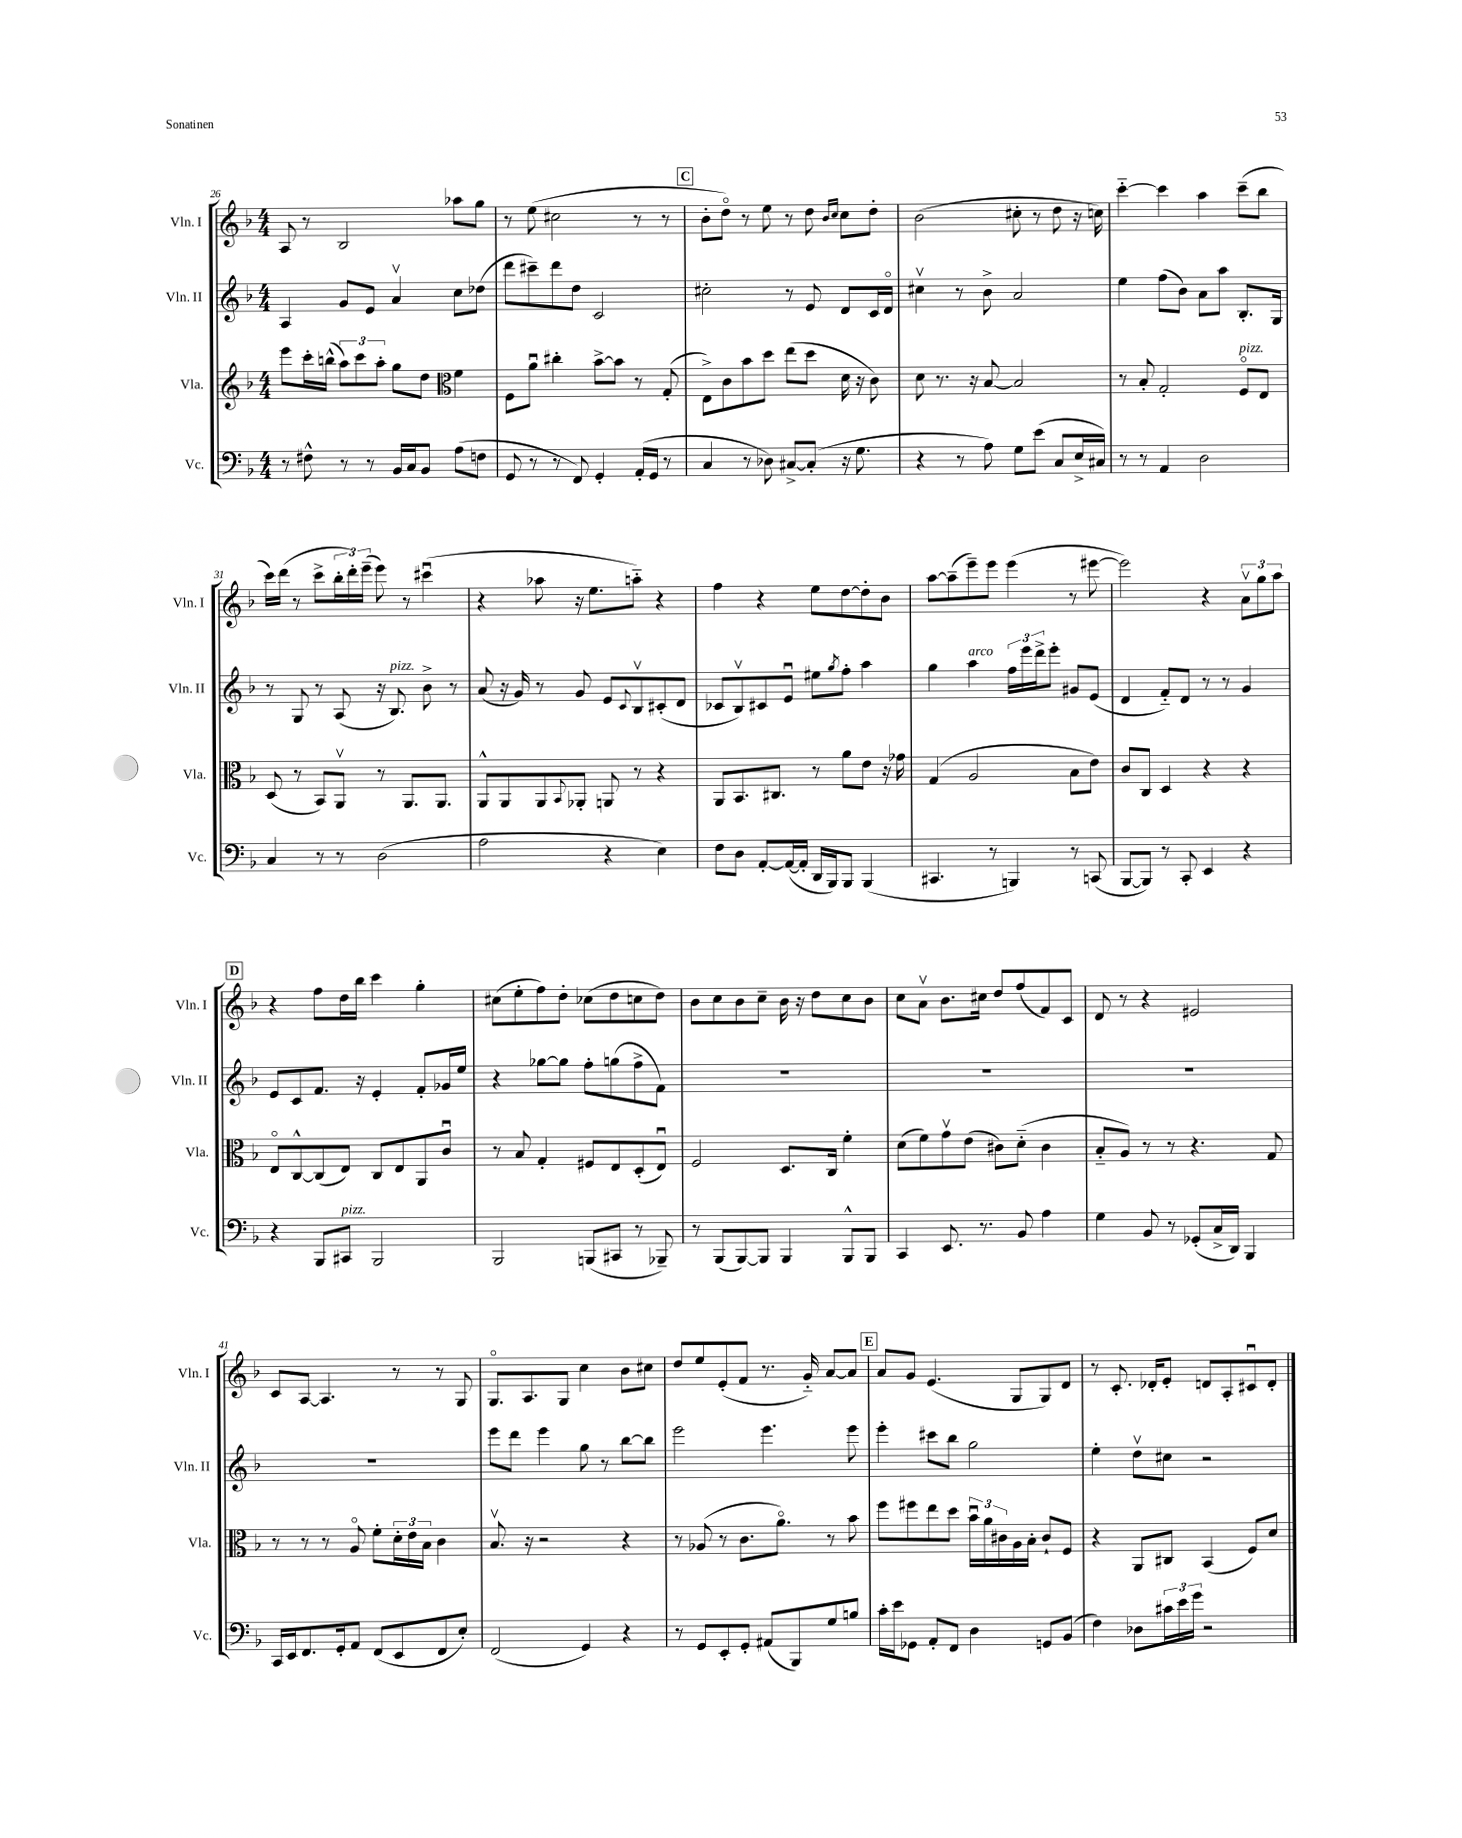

**kern	**kern	**kern	**kern
*staff4	*staff3	*staff2	*staff1
*clefF4	*clefG2	*clefG2	*clefG2
*k[b-]	*k[b-]	*k[b-]	*k[b-]
*M4/4	*M4/4	*M4/4	*M4/4
8r	8eee	4A	8A
8F#^^	16ccc'	.	8r
.	(16bb^^	.	.
8r	12aa)	8g	2B-
.	12ccc	.	.
8r	.	8e	.
.	12aa'	.	.
16BB-	8gg	4av	.
16C	.	.	.
8BB-	8dd	.	.
*	*clefC3	*	*
(8A	4f	8cc	8aa-
8F	.	(8dd-	8gg
=	=	=	=
8GG	8F	8ddd	8r
8r	8au	8ccc#~)	(8ee
8r	4cc#'	8ddd	2cc#
8FF)	.	8dd	.
4GG'	[8b-^	2c	.
.	8b-]	.	.
(16AA'	8r	.	8r
16GG	.	.	.
8r	(8G'	.	8r
=	=	=	=
4C	8E^)	2cc#'	8b-'
.	8c	.	8ddo)
8r	8b-	.	8r
8D-)	8dd	.	8ee
[8C#^	(8ee	8r	8r
(8C#']	8dd	8e	8dd
.	.	.	16qqb-
.	.	.	16qqcc
16r	16d	8d	8cc
8.G	16r	.	.
.	8c)	16c	8dd'
.	.	16do	.
=	=	=	=
4r	8d	4cc#v	(2b-
.	8.r	.	.
8r	.	8r	.
.	16r	.	.
8A)	[8B-	8b-^	.
8G	2B-]	2a	8cc#'
(8e	.	.	8r
8C	.	.	8dd
16E^	.	.	16r
16C#)	.	.	16cc)
=	=	=	=
8r	8r	4ee	[4ccc'~
8r	8B-'	.	.
4AA	2G'	(8ff	4ccc]
.	.	8b-)	.
2D	.	8a	4aa
.	.	8aa	.
.	8Fo	8.B-'	(8ccc~
.	8E	.	8bb-
.	.	16G	.
=	=	=	=
4C	(8D	8r	16ccc)
.	.	.	(16ddd
.	8r	8G	8r
8r	8BB-)	8r	8ccc^
8r	8AAv	(8A	24bb-'
.	.	.	24ddd')
.	.	.	(24eee~
(2D	8r	16r	8eee)
.	.	8.B-)	.
.	8.AA	.	8r
.	.	8b-^	(4ccc#u
.	8.AA	.	.
.	.	8r	.
=	=	=	=
2A	8AA^^	(8a	4r
.	8AA	16r	.
.	.	16g)	.
.	8AA	8r	8aa-
.	8qqBB-	.	.
.	8AA-'	8g	16r
.	.	.	8.ee
4r	8AA	8e	.
.	.	8qqc	.
.	8r	8B-v	8aa'~)
4E)	4r	(8c#'	4r
.	.	8d	.
=	=	=	=
8F	8AA	8c-	4ff
8D	8.BB-	8B-v)	.
[8AA'	.	8c#	4r
.	8.C#	.	.
(16AA_	.	8eu	.
16AA']	.	.	.
16DD	8r	8ee#	8ee
16BBB-)	.	.	.
.	.	8qgg	.
8BBB-	8a	8ff'	[8dd
(4BBB-	8e	4aa	8dd']
.	16r	.	8b-
.	16g-	.	.
=	=	=	=
4.CC#	(4G	4gg	[8aa
.	.	.	(8aa~]
.	2A	4aa	8eee~)
8r	.	.	8eee
4BBB)	.	24ff	(4eee
.	.	24eee	.
.	.	24ddd^	.
.	.	8eee'	.
8r	8B-	8g#	8r
(8CC	8e)	(8e	[8eee#
=	=	=	=
[8BBB-	8c	4d	2eee#])
8BBB-])	8C	.	.
8r	4D	8f'~)	.
8CC'	.	8d	.
4EE	4r	8r	4r
.	.	8r	.
4r	4r	4g	12av
.	.	.	12gg
.	.	.	12aa
=	=	=	=
4r	8Eo	8e	4r
.	[8C^^	8c	.
8BBB-	(8C]	8.f	8ff
8CC#	8E)	.	16dd
.	.	16r	16bb-
2BBB-	8C	4e'	4ccc
.	8E	.	.
.	8AA	8f'	4gg'
.	8cu	16g-	.
.	.	16ee	.
=	=	=	=
2BBB-	8r	4r	(8cc#
.	8B-	.	8ee'
.	4G'	[8gg-	8ff)
.	.	8gg-]	8dd'
(8BBB	8F#	8ff'	(8cc-
8CC#	8E	(8gg	8dd
8r	(8D'	8ff^	8cc
8BBB-~)	8Eu)	8f)	8dd)
=	=	=	=
8r	2F	1r	8b-
(8BBB-	.	.	8cc
[8BBB-)	.	.	8b-
8BBB-]	.	.	8cc~
4BBB-	8.D	.	16b-
.	.	.	16r
.	.	.	8dd
.	16C	.	.
8BBB-^^	4f'	.	8cc
8BBB-	.	.	8b-
=	=	=	=
4CC	(8d	1r	8cc
.	8f)	.	8av
8.EE	8gv	.	8.b-
.	(8e	.	.
8.r	.	.	16cc#
.	8c#)	.	8dd
8BB-	(8d'~	.	(8ff
4A	4c#	.	8f)
.	.	.	8c
=	=	=	=
4G	8B-'~	1r	8d
.	8A)	.	8r
8BB-	8r	.	4r
8r	8r	.	.
(8GG-'	4.r	.	2e#
16C^	.	.	.
16DD)	.	.	.
4BBB-	.	.	.
.	8G	.	.
=	=	=	=
16CC	8r	1r	8c
16EE	.	.	.
8.FF	8r	.	[8A
.	8r	.	4.A]
16GG'	.	.	.
8AA	8Ao	.	.
(8FF	8f'	.	.
8EE	24d'	.	8r
.	24e	.	.
.	24B-	.	.
8FF	4c	.	8r
8E')	.	.	8G
=	=	=	=
(2FF	8.B-v	8eee	8.Go
.	.	8ddd	.
.	16r	.	8.A
.	2r	4eee	.
.	.	.	8G
4GG)	.	8gg	4cc
.	.	8r	.
4r	4r	[8bb-	8b-
.	.	8bb-]	8cc#
=	=	=	=
8r	8r	2eee	8dd
8GG	(8A-	.	8ee
8EE'	8r	.	(8e'
8GG'	8.c	.	8f
(8AA#	.	4.eee	8.r
.	8.ao)	.	.
8BBB-)	.	.	.
.	.	.	16g'~)
8G	8r	.	[8a
8B	8b-	8eee	8a]
=	=	=	=
16c'	8ff	4eee'	8a
16e	.	.	.
8GG-	8ff#	.	8g
8AA'	8ee	8ccc#	(4.e
8FF	8dd	8bb-	.
4D	24b-u	2gg	.
.	24a	.	.
.	24c#	.	.
.	16A	.	8G
.	16B-'	.	.
8GG	8c#`	.	8G)
(8BB-	8F	.	8d
=	=	=	=
4F)	4r	4ee'	8r
.	.	.	8.c'
8D-	8AA	8ddv	.
.	.	.	16d-'
24c#	8C#	8cc#	8e'
24e	.	.	.
24g	.	.	.
2r	(4BB-	2r	8d
.	.	.	8A'
.	8F)	.	8c#u
.	8d	.	8d'
==	==	==	==
*-	*-	*-	*-
